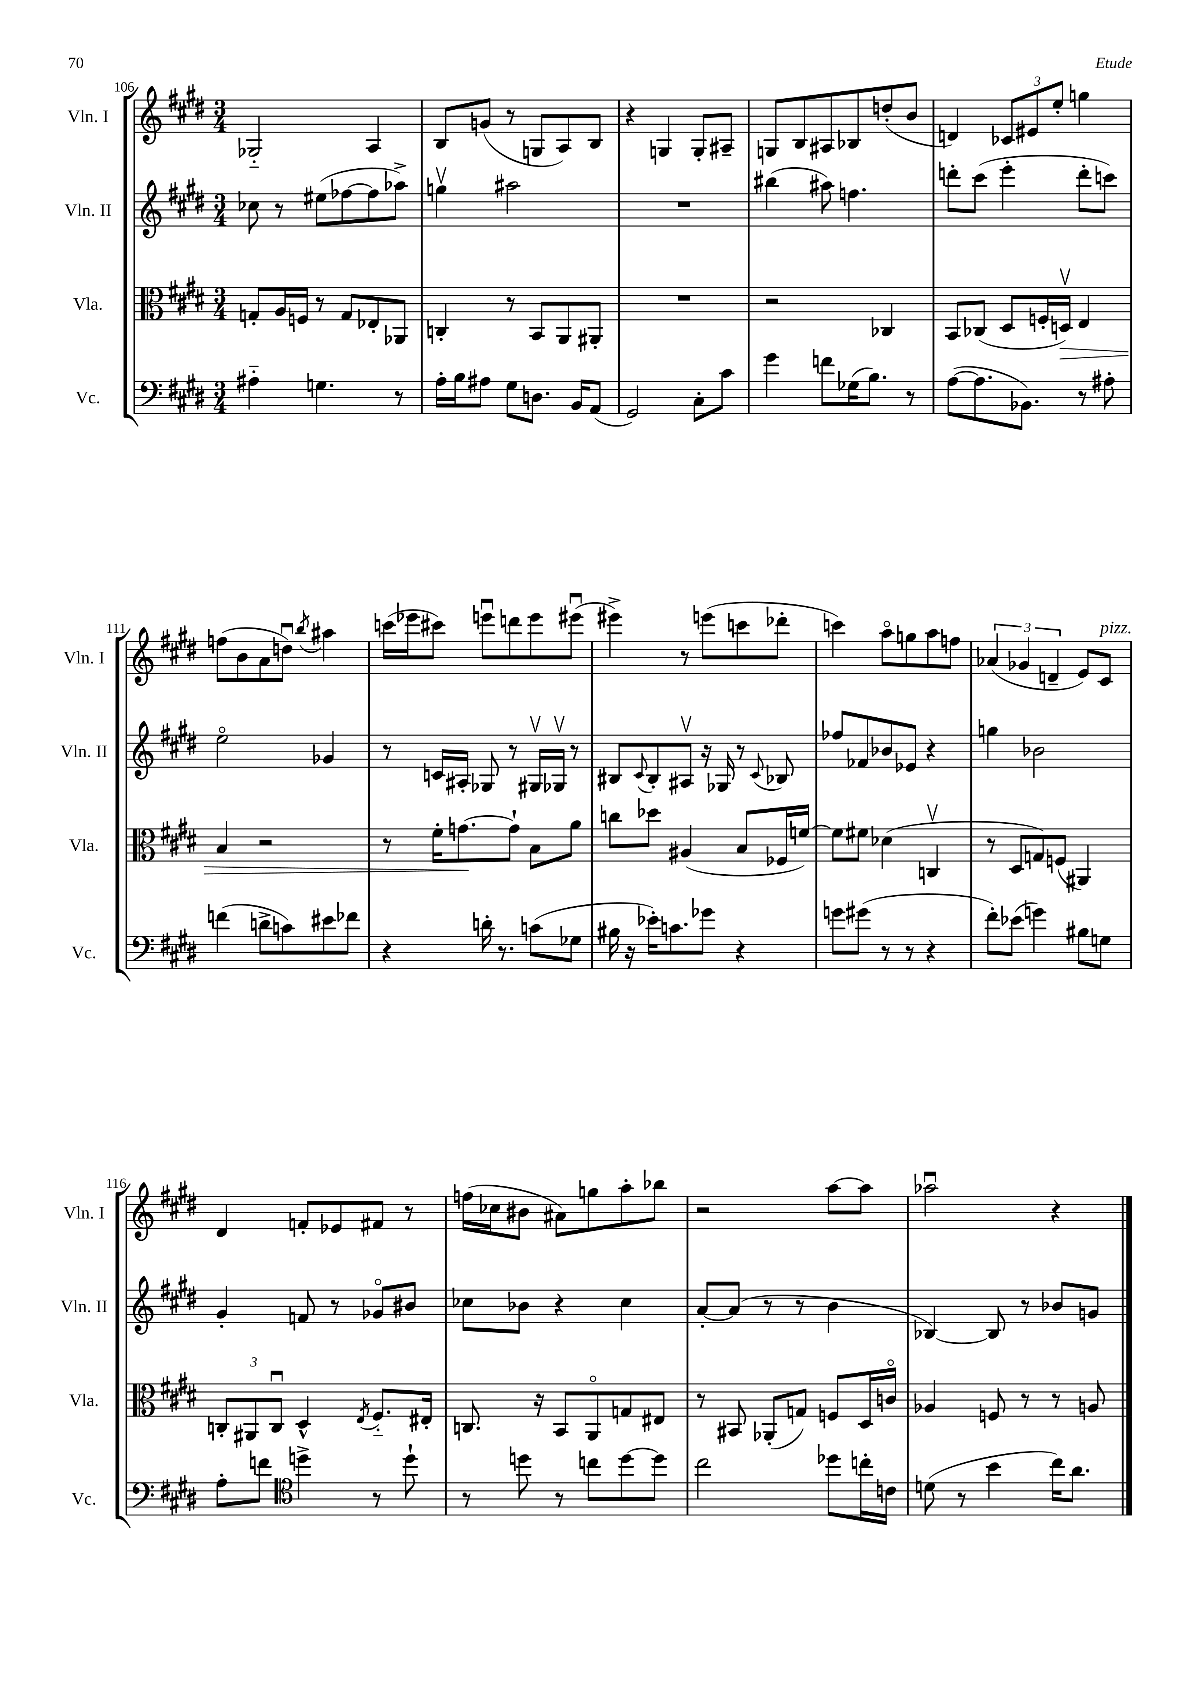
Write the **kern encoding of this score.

**kern	**kern	**kern	**kern
*staff4	*staff3	*staff2	*staff1
*clefF4	*clefC3	*clefG2	*clefG2
*k[f#c#g#d#]	*k[f#c#g#d#]	*k[f#c#g#d#]	*k[f#c#g#d#]
*M3/4	*M3/4	*M3/4	*M3/4
4A#'~	8G'	8cc-	2G-'~
.	16A	8r	.
.	16F	.	.
4.G	8r	(8ee#	.
.	8G	[8ff-	.
.	8E-'	8ff-]	4A
8r	8AA-	8aa-^)	.
=	=	=	=
16A'	4C'	4ggv	8B
16B	.	.	.
8A#	.	.	(8g
8G#	8r	2aa#	8r
8.D	8BB	.	8G
.	8AA	.	8A)
16BB	.	.	.
(8AA	8AA#'	.	8B
=	=	=	=
2GG#)	2.r	2.r	4r
.	.	.	4G
8C#'	.	.	8G'
8c#	.	.	8A#~
=	=	=	=
4g#	2r	(4bb#	8G
.	.	.	8B
8f	.	8aa#)	8A#
(16G-	.	4.ff	8B-
8.B)	.	.	.
.	4C-	.	(8dd'
8r	.	.	8b
=	=	=	=
([8A	8BB	8ddd'	4d)
8.A]	(8C-	(8ccc#	.
.	8D#	4eee'	12c-
8.BB-)	.	.	.
.	.	.	12e#
.	16F'	.	.
.	.	.	12ee'
.	16Dv)	.	.
8r	4E	8ddd'	4gg
8A#'	.	8ccc)	.
=	=	=	=
(4f	4B	2eeo	(8ff
.	.	.	8b
8d^	2r	.	8a
8c)	.	.	8ddu)
.	.	.	8qbb
8e#	.	4g-	4aa#
8f-	.	.	.
=	=	=	=
4r	8r	8r	(16ccc
.	.	.	16eee-
.	16f#'	16c	8ccc#)
.	[8.g	16A#'	.
16d'	.	8G-	8eeeu
8.r	.	.	.
.	8g`]	8r	8ddd
(8c	8B	16G#v	8eee
.	.	16G-v	.
8G-	8a	8r	(8eee#u
=	=	=	=
16B#	8cc	8B#	4eee#^)
16r	.	.	.
.	.	8qqc#	.
16e-')	8dd-	8B#'	.
8.c	.	.	.
.	(4A#	8A#v	8r
8g-	.	16r	(8eee
.	.	16G-	.
4r	8B	8r	8ccc
.	.	8qqc#	.
.	16F-	8B-	8ddd-'
.	[16f)	.	.
=	=	=	=
8g	8f]	8ff-	4ccc)
(8g#	8f#	8f-	.
8r	(4d-	8b-	8aao
8r	.	8e-	8gg
4r	4Cv	4r	8aa
.	.	.	8ff
=	=	=	=
8f#')	8r	4gg	(6a-
(8e-	8D#	.	.
.	.	.	6g-
4g)	8G)	2b-	.
.	.	.	6d~
.	(8F	.	.
8B#	4AA#)	.	8e)
8G	.	.	8c#
=	=	=	=
8A'	12C'	4g#'	4d#
.	12AA#	.	.
8f	.	.	.
.	12Cu	.	.
*clefC4	*	*	*
4dd^	4D#^^	8f	8f'
.	.	8r	8e-
.	8qE	.	.
8r	8.F#'~	8g-o	8f#
8dd`	.	8b#	8r
.	16E#'	.	.
=	=	=	=
8r	8.C	8cc-	(16ff
.	.	.	16cc-
8dd	.	8b-	8b#
.	16r	.	.
8r	8BB	4r	8a#)
8cc	8AAo	.	8gg
[8dd	8G	4cc-	8aa'
8dd]	8E#	.	8bb-
=	=	=	=
2cc#	8r	[8a'	2r
.	8BB#	(8a]	.
.	(8AA-'	8r	.
.	8G)	8r	.
8dd-	8F	4b	[8aa
16cc'	16D#	.	8aa]
16c	16co	.	.
=	=	=	=
(8d	4A-	[4B-)	2aa-u
8r	.	.	.
4b	8F	8B-]	.
.	8r	8r	.
16cc#)	8r	8b-	4r
8.a	.	.	.
.	8A	8g	.
==	==	==	==
*-	*-	*-	*-
